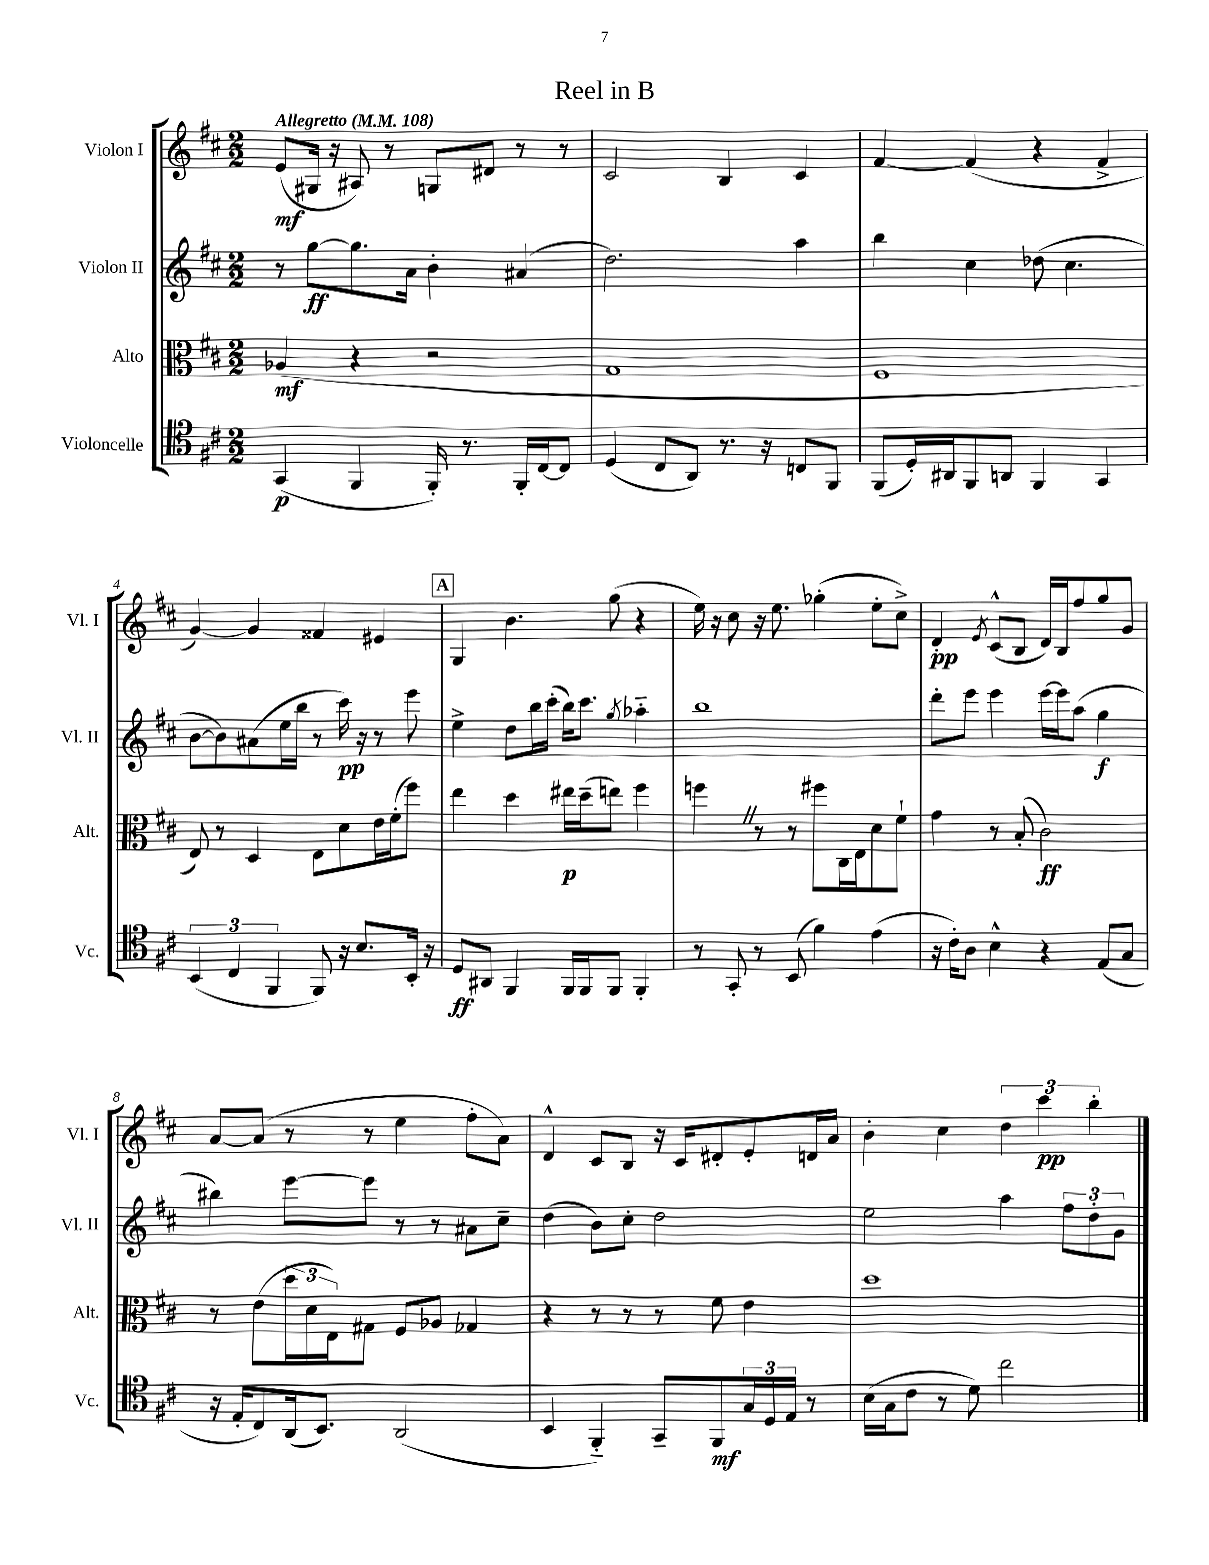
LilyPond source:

\header { title = "Reel in B" }
<<
\new StaffGroup <<
\new Staff = "s0" \with { instrumentName = "Violon I" shortInstrumentName = "Vl. I" } {
    \clef treble \key d \major \numericTimeSignature \time 2/2 \tempo "Allegretto" 4 = 108
    e'8\mf( gis16 r16 ais8) r8 g8 dis'8 r8 r8 |
    cis'2 b4 cis'4 |
    fis'4~ fis'4( r4 fis'4-> |
    g'4~) g'4 fisis'4 eis'4 |
    \mark \markup { \box "A" } g4 b'4. g''8( r4 |
    e''16) r16 cis''8 r16 e''8. ges''4-.( e''8-. cis''8->) |
    d'4-.\pp \acciaccatura { e'8 } cis'8-^( b8 d'16) b16 fis''8 g''8 g'8 |
    a'8~ a'8( r8 r8 e''4 fis''8-. a'8) |
    d'4-^ cis'8 b8 r16 cis'16 dis'8-. e'8-. d'16 a'16 |
    b'4-. cis''4 \tuplet 3/2 { d''4 cis'''4\pp b''4-. } \bar "|." |
}
\new Staff = "s1" \with { instrumentName = "Violon II" shortInstrumentName = "Vl. II" } {
    \clef treble \key d \major \numericTimeSignature \time 2/2
    r8 g''8~\ff g''8. a'16 b'4-. ais'4( |
    d''2.) a''4 |
    b''4 cis''4 des''8( cis''4. |
    b'8~ b'8) ais'8( e''16 b''16 r8 cis'''16\pp) r16 r8 e'''8 |
    \mark \markup { \box "A" } e''4-> d''8 b''16 cis'''16-.( b''16) cis'''8. \acciaccatura { g''8 } aes''4-_ |
    b''1 |
    d'''8-. e'''8 e'''4 e'''16~ e'''16 a''8( g''4\f |
    bis''4) e'''8~ e'''8 r8 r8 ais'8 cis''8-- |
    d''4( b'8) cis''8-. d''2 |
    e''2 a''4 \tuplet 3/2 { fis''8 d''8-. g'8 } \bar "|." |
}
\new Staff = "s2" \with { instrumentName = "Alto" shortInstrumentName = "Alt." } {
    \clef alto \key d \major \numericTimeSignature \time 2/2
    aes4\mf( r4 r2 |
    g1 |
    fis1 |
    e8) r8 d4 e8 d'8 e'16 fis'16-.( fis''8) |
    \mark \markup { \box "A" } e''4 d''4 eis''16\p d''16--( e''8) fis''4 |
    f''4 \once \override BreathingSign.text = \markup { \musicglyph "scripts.caesura.straight" } \breathe r8 r8 fis''8 cis16 e16 d'8 fis'8-! |
    g'4 r8 b8-.( cis'2\ff) |
    r8 e'8( \tuplet 3/2 { d''16 d'16 e16) } gis8 fis8 aes8 ges4 |
    r4 r8 r8 r8 fis'8 e'4 |
    d''1 \bar "|." |
}
\new Staff = "s3" \with { instrumentName = "Violoncelle" shortInstrumentName = "Vc." } {
    \clef tenor \key d \major \numericTimeSignature \time 2/2
    g,4\p( fis,4 fis,16-.) r8. fis,16-. cis16~ cis8 |
    d4( cis8 a,8) r8. r16 c8 fis,8 |
    fis,8( d16-.) ais,16 fis,8 a,8 fis,4 g,4 |
    \tuplet 3/2 { b,4( cis4 fis,4 } fis,8) r16 b8. b,16-. r16 |
    \mark \markup { \box "A" } d8\ff ais,8 fis,4 fis,16 fis,16 fis,8 fis,4-. |
    r8 g,8-. r8 b,8( fis'4) e'4( |
    r16 cis'16-.) a8 b4-^ r4 e8( g8 |
    r16 e16-. cis8) a,16( b,8.) a,2( |
    b,4 fis,4-_) g,8-- fis,8\mf \tuplet 3/2 { g16 d16 e16 } r8 |
    b16( g16 cis'8 r8 d'8) cis''2 \bar "|." |
}
>>
>>
